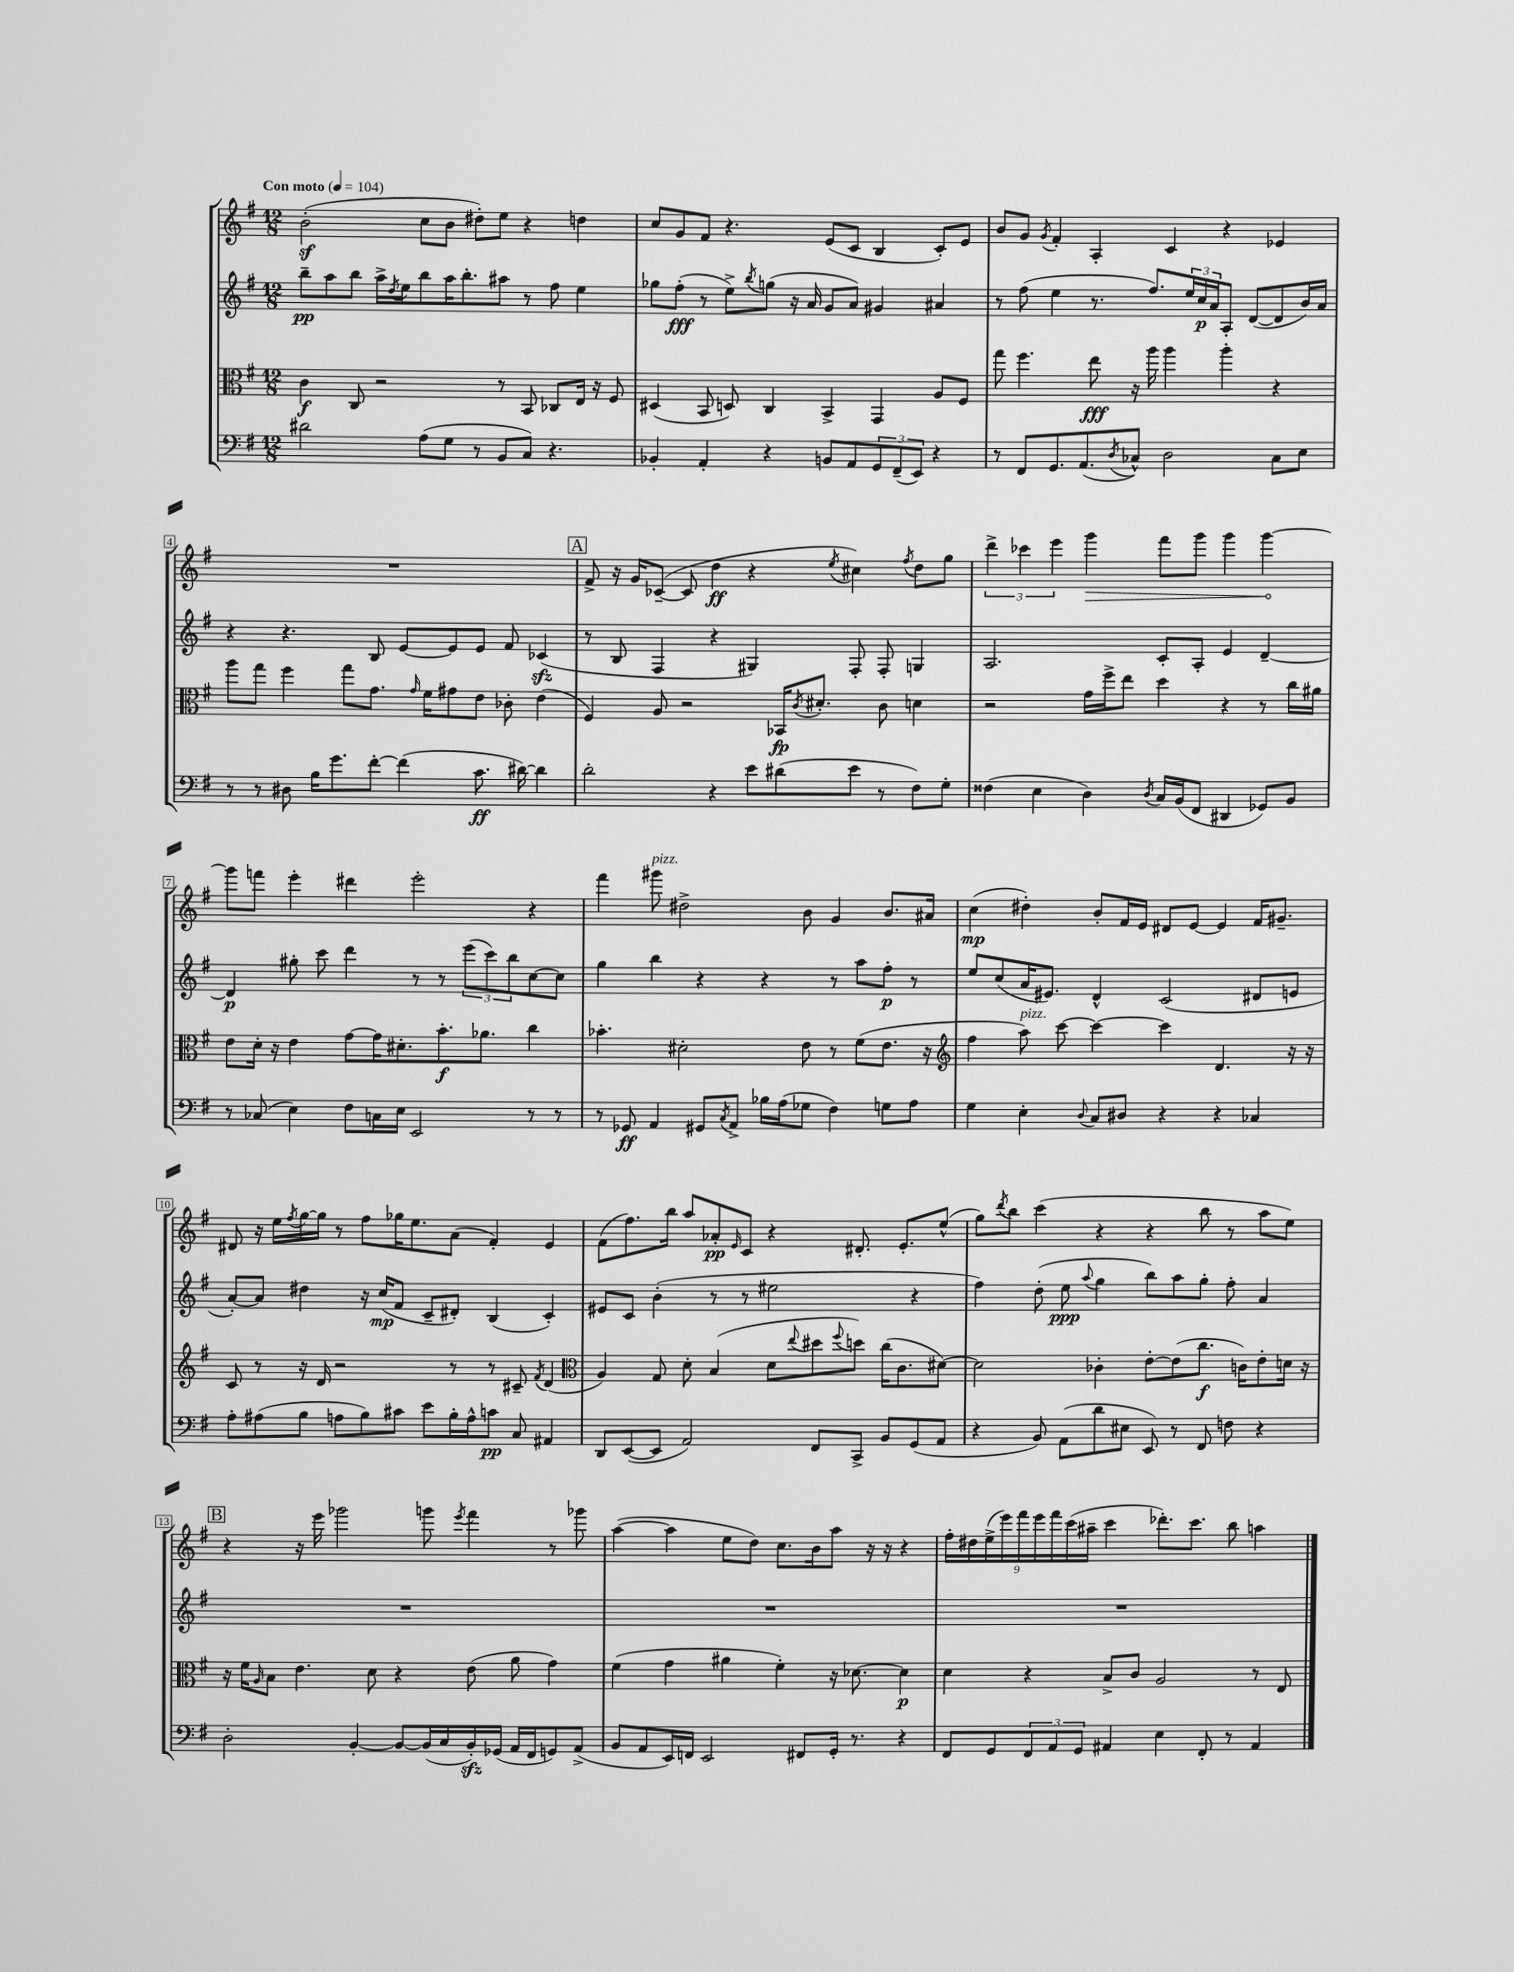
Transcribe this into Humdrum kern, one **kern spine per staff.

**kern	**kern	**kern	**kern
*staff4	*staff3	*staff2	*staff1
*clefF4	*clefC3	*clefG2	*clefG2
*k[f#]	*k[f#]	*k[f#]	*k[f#]
*M12/8	*M12/8	*M12/8	*M12/8
*MM104	*MM104	*MM104	*MM104
2d#	4c	8bb~	(2b'
.	.	8aa	.
.	8C	8bb	.
.	2r	16aa^	.
.	.	8qdd	.
.	.	16ee	.
(8A	.	8bb	8cc
8G	.	16aa	8b
.	.	8.bb'	.
8r	.	.	8dd#')
8BB	8r	8aa#	8ee
8C)	8BB	8r	4r
4.r	8C-	8ff#	.
.	16E	4ee	4dd
.	16r	.	.
.	8F#	.	.
=	=	=	=
4BB-'	(4D#	8gg-	8cc
.	.	(8ff#'	8g
4AA'	8BB	8r	8f#
.	8D)	8ee^)	4.r
.	.	8qbb	.
4r	4C	(8gg	.
.	.	16r	.
.	.	16a	.
8BB	4BB^	8g	(8e
8AA	.	8a)	8c
12GG	4GG	4g#	4B
(12FF#~	.	.	.
12EE)	.	.	.
4r	8A	4a#	8c')
.	8F#	.	8e
=	=	=	=
8r	8gg	8r	8b
8FF#	4.ff#	(8ff#	8g
.	.	.	8qg
8.GG	.	4ee	4f#'
(8.AA	.	.	.
.	8ee	8.r	4A'
8qD	.	.	.
8C-^^)	16r	.	.
.	16aa	8.ff#)	.
2D	4aa	.	4c
.	.	24ee	.
.	.	24cc	.
.	.	24a	.
.	4aa'	8A'	4r
.	.	([8d	.
8C-	4r	8d]	4e-
8E	.	16b)	.
.	.	16a	.
=	=	=	=
8r	8aa	4r	1.r
8r	8gg	.	.
8D#	4ff#	4.r	.
16B	.	.	.
8.g	.	.	.
.	8gg	.	.
[8f#'	8.g	8B	.
(4f#]	.	[8e	.
.	16qqg	.	.
.	16f#	.	.
.	8g#	8e]	.
8.c	8e	8e	.
.	8c-'	8f#	.
[16d#)	.	.	.
4d#]	(4e	(4c-	.
=	=	=	=
2d'	4F#)	8r	8f#^
.	.	8B	16r
.	.	.	16g
.	8A	4F#	([8c-~
.	2r	.	8c-]
4r	.	4r	4dd
8e	.	4G#)	4r
(8d#	16BB-	.	.
.	8qc	.	.
.	8.d#'	.	.
.	.	.	8qee
8e	.	8F#'	4cc#)
8r	8c	8F#'	.
.	.	.	8qff#
8F#)	4d	4G	8dd
8G'	.	.	8gg
=	=	=	=
(4F##	2r	2.A	6ddd^
.	.	.	6ccc-
4E	.	.	.
.	.	.	6eee
4D)	16g	.	4ggg
.	16ff#^	.	.
.	8ee	.	.
8qD	.	.	.
16C	4dd	8c'	8fff#
(16BB	.	.	.
8FF#	.	8A'	8ggg
4DD#	4r	4e	4ggg
8GG-)	8r	[4d~	[4ggg
8BB	16cc	.	.
.	16a#	.	.
=	=	=	=
8r	8e	4d]	8ggg]
(8C-	16d'	.	8fff
.	16r	.	.
4E)	4e	8gg#'	4eee'
.	.	8ccc	.
8F#	[8g	4ddd	4ddd#
16C	16g]	.	.
16E	8.d#'	.	.
2EE	.	8r	2eee'
.	8.b'	8r	.
.	.	(12eee	.
.	8.a-	.	.
.	.	12ccc)	.
.	.	12bb	.
8r	4cc	[8cc	4r
8r	.	8cc]	.
=	=	=	=
8r	4.b-'	4gg	4fff#
8GG-	.	.	.
4AA	.	4bb	8ggg#
.	2d#'	.	2dd#^
8GG#	.	4r	.
8qC	.	.	.
8AA^	.	.	.
16B-	.	4r	.
(16A	.	.	.
8G-	8e	.	8b
4F#)	8r	8r	4g
.	(8f#	8aa	.
8G	8.e	8ff#'	8.b
8A	.	8r	.
.	16r	.	16a#
=	=	=	=
*	*clefG2	*	*
4G	4ff#	8ee	(4cc
.	.	(8cc	.
4E'	8aa)	16a	4dd#')
.	.	8.e#)	.
.	[8ccc	.	.
8qqD	.	.	.
8C	4ccc_	4d^^	8b'
8D#	.	.	16f#
.	.	.	16e
4r	4ccc]	(2c	8d#
.	.	.	[8e
4r	4.d	.	4e]
4C-	.	8d#	16f#
.	.	.	8.g#~
.	16r	8e	.
.	16r	.	.
=	=	=	=
8A'	8c	[8a')	8d#
(8A#	8r	8a]	16r
.	.	.	16ee
.	.	.	8qff#
8B	16r	4dd#	[16gg
.	16d	.	16gg]
8A	2r	.	8r
8B)	.	16r	8ff#
.	.	(16cc	.
8c#	.	8f#	16gg-
.	.	.	8.ee
8e	.	8c~	.
16B'	8r	8d#')	(8a
16A^^	.	.	.
8c	8r	(4B	4f#')
8C	8c#~	.	.
.	8qf#	.	.
4AA#	(4d	4c')	4e
=	=	=	=
*	*clefC3	*	*
8DD	4A)	8e#	(8f#
([8EE	.	8c	8.ff#)
8EE]	8G	(4b'	.
.	.	.	16bb
2AA)	8d'	.	8aa
.	(4B	8r	8a-'
.	.	.	16qqe
.	.	8r	8c
.	8d	2ee#	4r
.	8qqee	.	.
8FF#	8dd#	.	.
.	8qqff#	.	.
8CC^	8dd)	.	8.d#'
8BB	(16cc	.	.
.	8.c	.	8.e'
(8GG	.	4r	.
8AA	[8d#)	.	(8ee^^
=	=	=	=
4r	2d#]	4ff#)	8gg)
.	.	.	8qddd
.	.	.	8bb
8BB)	.	(8dd'	(4ccc
(8AA	.	8ee	.
.	.	8qqaa	.
8d	4c-'	4gg	4r
8E#	.	.	.
8EE)	[8e'	8bb)	4r
8r	(8e]	8aa	.
8FF#	8.cc	8gg'	8bb
8F	.	8ff#'	8r
.	16c)	.	.
4r	8e'	4a	8aa
.	16d	.	8ee)
.	16r	.	.
=	=	=	=
2D'	16r	1.r	4r
.	16f#	.	.
.	16qqA	.	.
.	8B	.	.
.	4.e	.	16r
.	.	.	16eee
.	.	.	2ggg-
[4BB'	.	.	.
.	8d	.	.
8BB_	4r	.	.
(16BB]	.	.	8ggg
16C	.	.	.
.	.	.	8qeee
16BB')	(8e	.	4fff#
(16GG-	.	.	.
16AA	8a	.	.
16FF#	.	.	.
8GG)	4g)	.	8r
(8AA^	.	.	8ggg-
=	=	=	=
8BB	(4f#	1.r	([4aa
8AA	.	.	.
16EE)	4g	.	4aa]
16FF	.	.	.
2EE	.	.	.
.	4a#	.	8ee
.	.	.	8dd)
.	4f#')	.	8.cc
8FF#	.	.	.
.	.	.	16b
16GG'	16r	.	8aa
8.r	[8.d-	.	.
.	.	.	16r
.	.	.	16r
4r	4d-]	.	4r
=	=	=	=
8FF#	4d	1.r	18ff#'
.	.	.	18dd#
.	.	.	(18ee^
8GG	.	.	.
.	.	.	18eee)
.	.	.	18fff#
12FF#	4r	.	.
.	.	.	18eee
12AA	.	.	18fff#
.	.	.	(18ccc
12GG	.	.	.
.	.	.	18aa#~
4AA#	8B^	.	4ccc
.	8c	.	.
4E	2A	.	8.ddd-')
.	.	.	8.ccc
8FF#'	.	.	.
8r	.	.	8bb
4AA#	8r	.	4aa
.	8E	.	.
==	==	==	==
*-	*-	*-	*-
